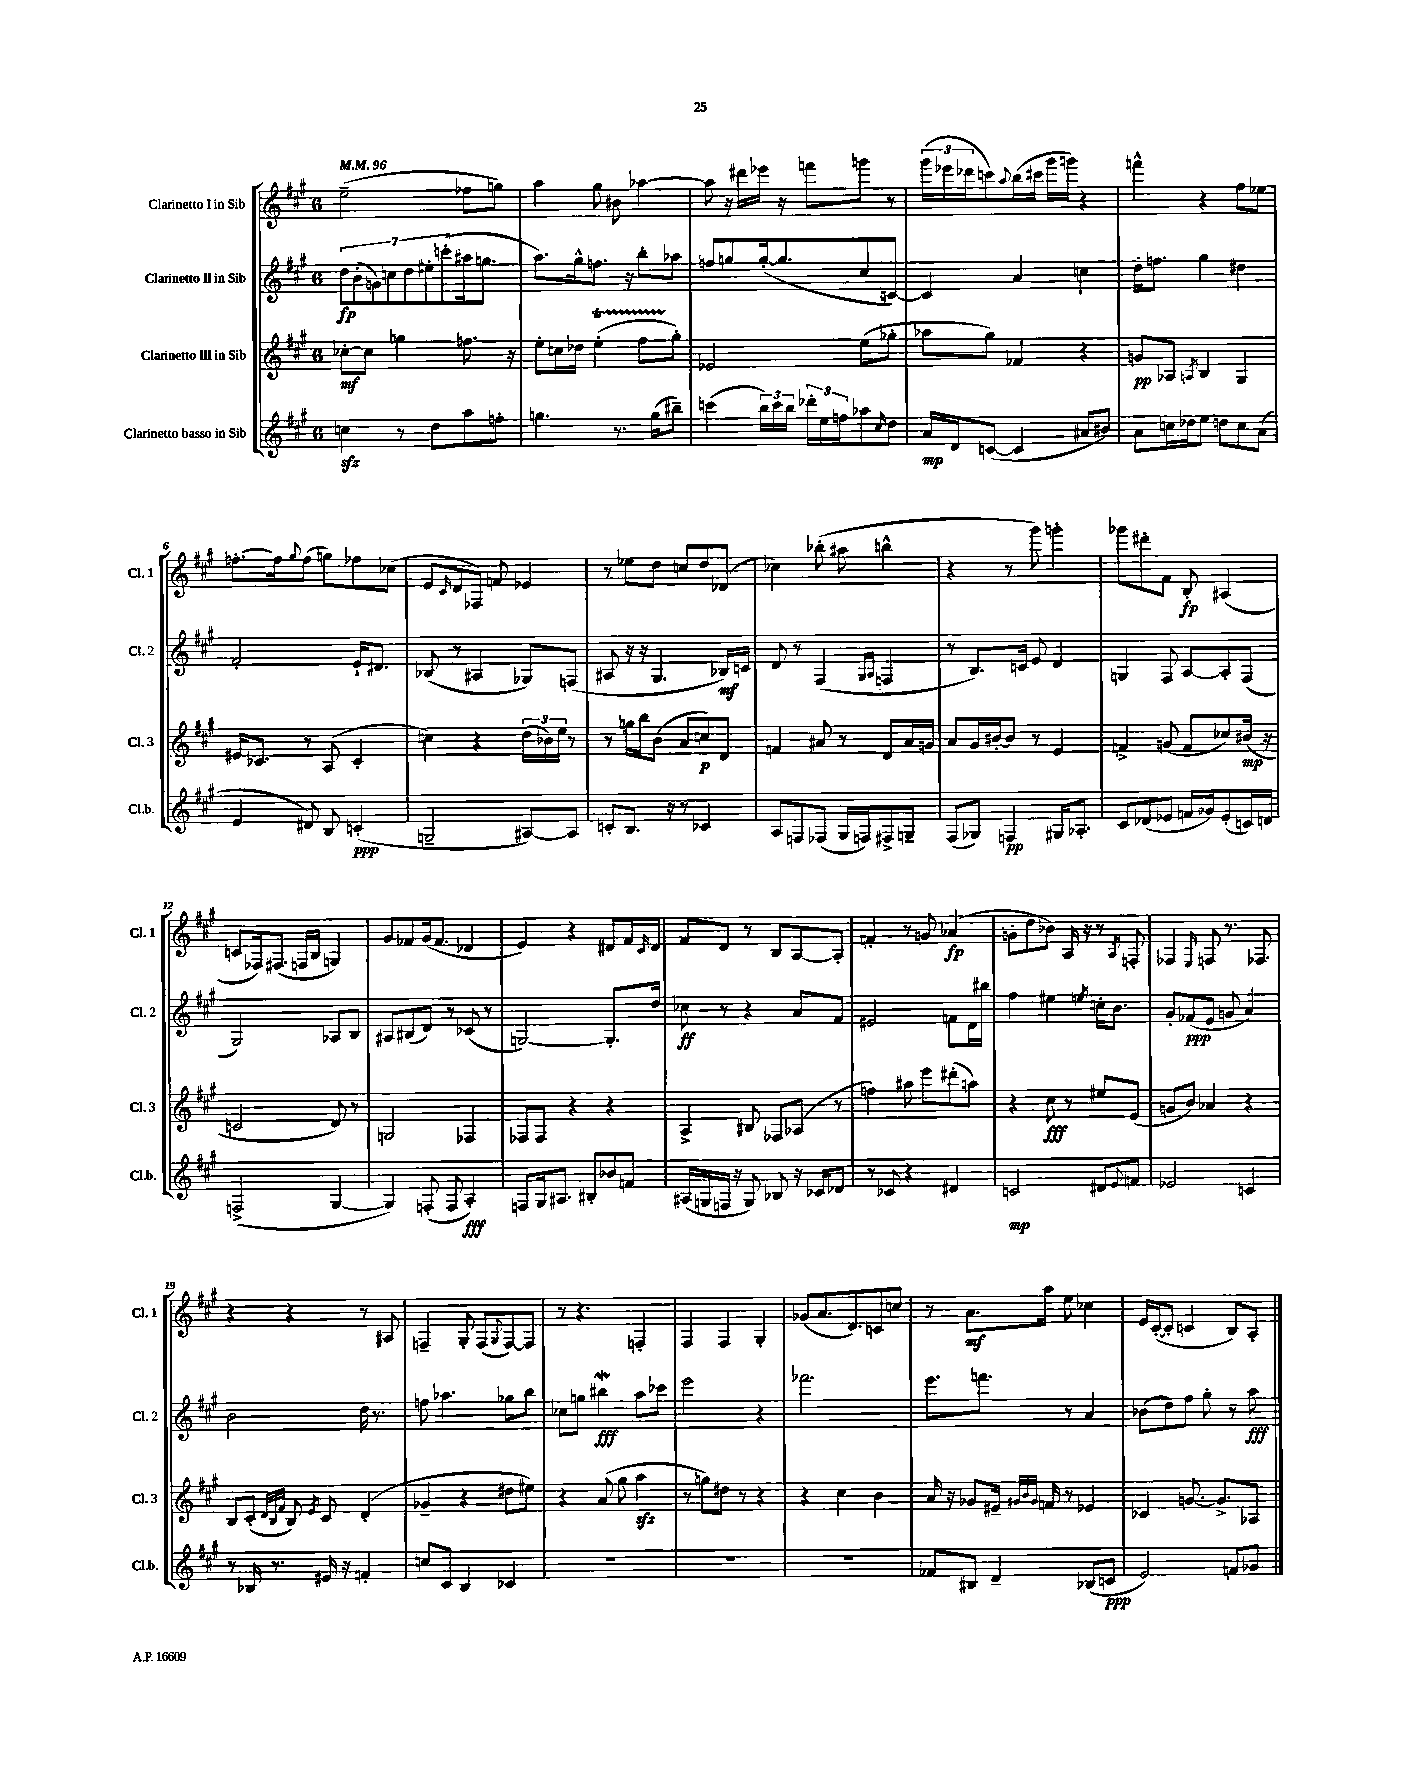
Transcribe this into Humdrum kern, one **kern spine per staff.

**kern	**kern	**kern	**kern
*staff4	*staff3	*staff2	*staff1
*clefG2	*clefG2	*clefG2	*clefG2
*k[f#c#g#]	*k[f#c#g#]	*k[f#c#g#]	*k[f#c#g#]
*M6/8	*M6/8	*M6/8	*M6/8
*MM96	*MM96	*MM96	*MM96
4cc	[8cc-'	14dd	(2ee~
.	.	(14b'	.
.	8cc-]	.	.
.	.	14g)	.
.	.	14cc	.
8r	4gg	.	.
.	.	14dd	.
.	.	14ee#'	.
8dd	.	.	.
.	.	(14ccc'	.
8aa	8.ff	16aa#	8ff-
.	.	8.gg	.
8ff'	.	.	8gg)
.	16r	.	.
=	=	=	=
4.gg	8ee'	8.aa)	4aa
.	16cc	.	.
.	16dd-	16gg#^^	.
.	(4ee'	8.ff	8gg#
8.r	.	.	8b#
.	.	16r	.
.	8ff#	8bb'	[4aa-
(16gg	.	.	.
8bb#~)	8gg#')	8aa-	.
=	=	=	=
(4ccc	2e-	8ff	8aa-]
.	.	8gg	16r
.	.	.	16ddd#
24bb)	.	([16gg'	16eee-
24ccc	.	.	.
.	.	8.gg]	16r
24bb	.	.	.
24ddd-'	.	.	8fff
24ee	.	.	.
24ff	.	.	.
8aa-	(8ee	8cc#	8ggg
16qqcc#	.	.	.
8dd	8gg-'	[8c)	8r
=	=	=	=
16a	8aa-	4c]	(24ggg#
.	.	.	24eee-
16d	.	.	.
.	.	.	24ddd-
([8c	8gg#)	.	8ccc)
.	.	.	8qqaa
4c]	4f-	4a	(16bb
.	.	.	16ccc#
.	.	.	16ggg#
.	.	.	16ggg)
8a#	4r	4cc	4r
8b#)	.	.	.
=	=	=	=
8a	8g	16dd'	4fff^^
.	.	8.ff	.
16cc	8A-	.	.
16dd-	.	.	.
.	8qA	.	.
8ee	4B	4gg#	4r
8dd	.	.	.
8cc	4G#	4dd#	8ff#
(8a	.	.	8ee-
=	=	=	=
4e	16e#	2f#'	[8.ff'
.	8.c-	.	.
.	.	.	16ff]
.	.	.	8qqgg#
8d#)	8r	.	(8ff
8B	(8A	.	8gg)
(4c'	4c-'	16e`	8ff-
.	.	8.d#	.
.	.	.	(8cc-
=	=	=	=
2G~	4cc)	(8B-	8e
.	.	.	16qqc#
.	.	8r	8d
.	4r	4A#	8F-)
.	.	.	8f
[8A#)	(24dd	8G-)	4e-
.	24b-)	.	.
.	24ee	.	.
8A#]	8r	(8F	.
=	=	=	=
8c'	8r	8A#	8r
8.B	16gg	16r	8ee-
.	16bb	16r	.
.	(8b	4.G#	8dd
16r	.	.	.
8r	8a	.	8cc
4c-	8cc)	.	8dd
.	8d	16B-)	(8d-
.	.	16c	.
=	=	=	=
8A	4f	8d	4cc-)
8F	.	8r	.
(8F-	8a#	(4F#	(8bb-'
16G#	8r	.	8aa#
16F)	.	.	.
.	.	16qqG#	.
.	.	16qqA	.
8F#^	8d	4F	4bb^^
8G~	16a#	.	.
.	16g	.	.
=	=	=	=
(8F#	8a	8r	4r
8G-)	16g#	8.B)	.
.	[16b#'	.	.
4F	8b#]	.	8r
.	.	16c	.
.	8r	8e	8ggg#)
16G#	4e	4d	4ggg'
8.A-'	.	.	.
=	=	=	=
8c#	4f^	4G	8ggg-
(8d-	.	.	8ddd#'
8e-	(8g	8F#	8f#
16f	8f	[8A	8B'
16g-)	.	.	.
(8e-'	8cc-)	8A']	(4A#
16c)	(16b#	(8F#	.
16d	16r	.	.
=	=	=	=
(2F^	2c	2G#)	8c
.	.	.	16F-)
.	.	.	(8.F#
.	.	.	16F
.	.	.	16B
[4G#	8d)	8A-	4G)
.	8r	8B	.
=	=	=	=
4G#])	2G	8A#	8g#
.	.	(8B#	8f-
(8F'	.	8d)	(16g#
.	.	.	8.f-
8F	.	8r	.
4A')	4F-	(8c-	4d-
.	.	8r	.
=	=	=	=
8F	8F-	[2G)	4e)
16G#	8F-	.	.
8.A#	.	.	.
.	4r	.	4r
8B#'	.	.	.
8b-	4r	8.G']	8d#
8f	.	.	16f#
.	.	.	16qqc#
.	.	16dd	16d#
=	=	=	=
(16A#	4A^	8cc-	8f#
16G	.	.	.
16F	.	8r	8d
16r	.	.	.
8G)	8B#	4r	8r
8B-	8F-	.	8B
16r	(8A-	8a	[8A
16c-	.	.	.
8d-	8r	8f#	8A']
=	=	=	=
8r	4ff)	2e#	4f'
8c-	.	.	.
4r	8aa#	.	8r
.	8eee	.	8g
4d#	(8ddd#'	8f	(4a-
.	8aa)	16d	.
.	.	16bb#	.
=	=	=	=
2c	4r	4ff#	8g'
.	.	.	8dd
.	8cc#	4ee#	8b-)
.	8r	.	16A
.	.	.	16r
.	.	8qee	.
8d#	8ee#	16cc'	8r
.	.	8.b	.
8qqe	.	.	8qA
8f	(8e	.	8F'
=	=	=	=
2e-	8g	8g#'	4F-
.	8b)	(8f-	.
.	.	.	16qqE
.	4a-	8e	8F
.	.	8g	8.r
4c	4r	4a)	.
.	.	.	8.F-
=	=	=	=
8r	8B	2b	4r
16B-	(8c#'	.	.
8.r	.	.	.
.	32qqd	.	.
.	32qqB	.	.
.	32qqf#	.	.
.	8B)	.	4r
.	8qe	.	.
16e#	8c#	.	.
16r	.	.	.
4f'	(4d'	16dd	8r
.	.	8.r	.
.	.	.	8A#
=	=	=	=
8cc	4g-~	8ff	4F~
8c#	.	4.aa-	.
4B	4r	.	8G#'
.	.	.	(8F
.	.	.	8qqG#
4c-	8dd#	8gg-	[8F)
.	8ee#)	8bb	8F]
=	=	=	=
2.r	4r	8cc-	8r
.	.	8gg	4.r
.	(8a	4bb#	.
.	8gg#	.	.
.	4aa	8aa	4F'
.	.	8ccc-	.
=	=	=	=
2.r	8r	2eee	4F#
.	8gg)	.	.
.	8dd#	.	4F#
.	8r	.	.
.	4r	4r	4G#'
=	=	=	=
2.r	4r	2.fff-	(8g-
.	.	.	8.a
.	4cc#	.	.
.	.	.	8.d)
.	4b	.	8c
.	.	.	8cc
=	=	=	=
8f-	16a	8.eee	8r
.	16r	.	.
8B#	8g-	.	8.a
.	.	8.fff	.
4d~	16e#~	.	.
.	32qqg#	.	.
.	32qqb	.	.
.	32qqg#	.	.
.	16f	.	16aa
.	8r	8r	8ee
(8B-	4e-	4a	4cc-
8c	.	.	.
=	=	=	=
2e)	4c-	(8b-	16e
.	.	.	([16c#'
.	.	8dd)	8c#']
.	[8.g	8ff#	4c
.	.	8gg#'	.
.	8.g^]	.	.
8f	.	8r	8B)
8g-	8A-	8aa	8A'
==	==	==	==
*-	*-	*-	*-
